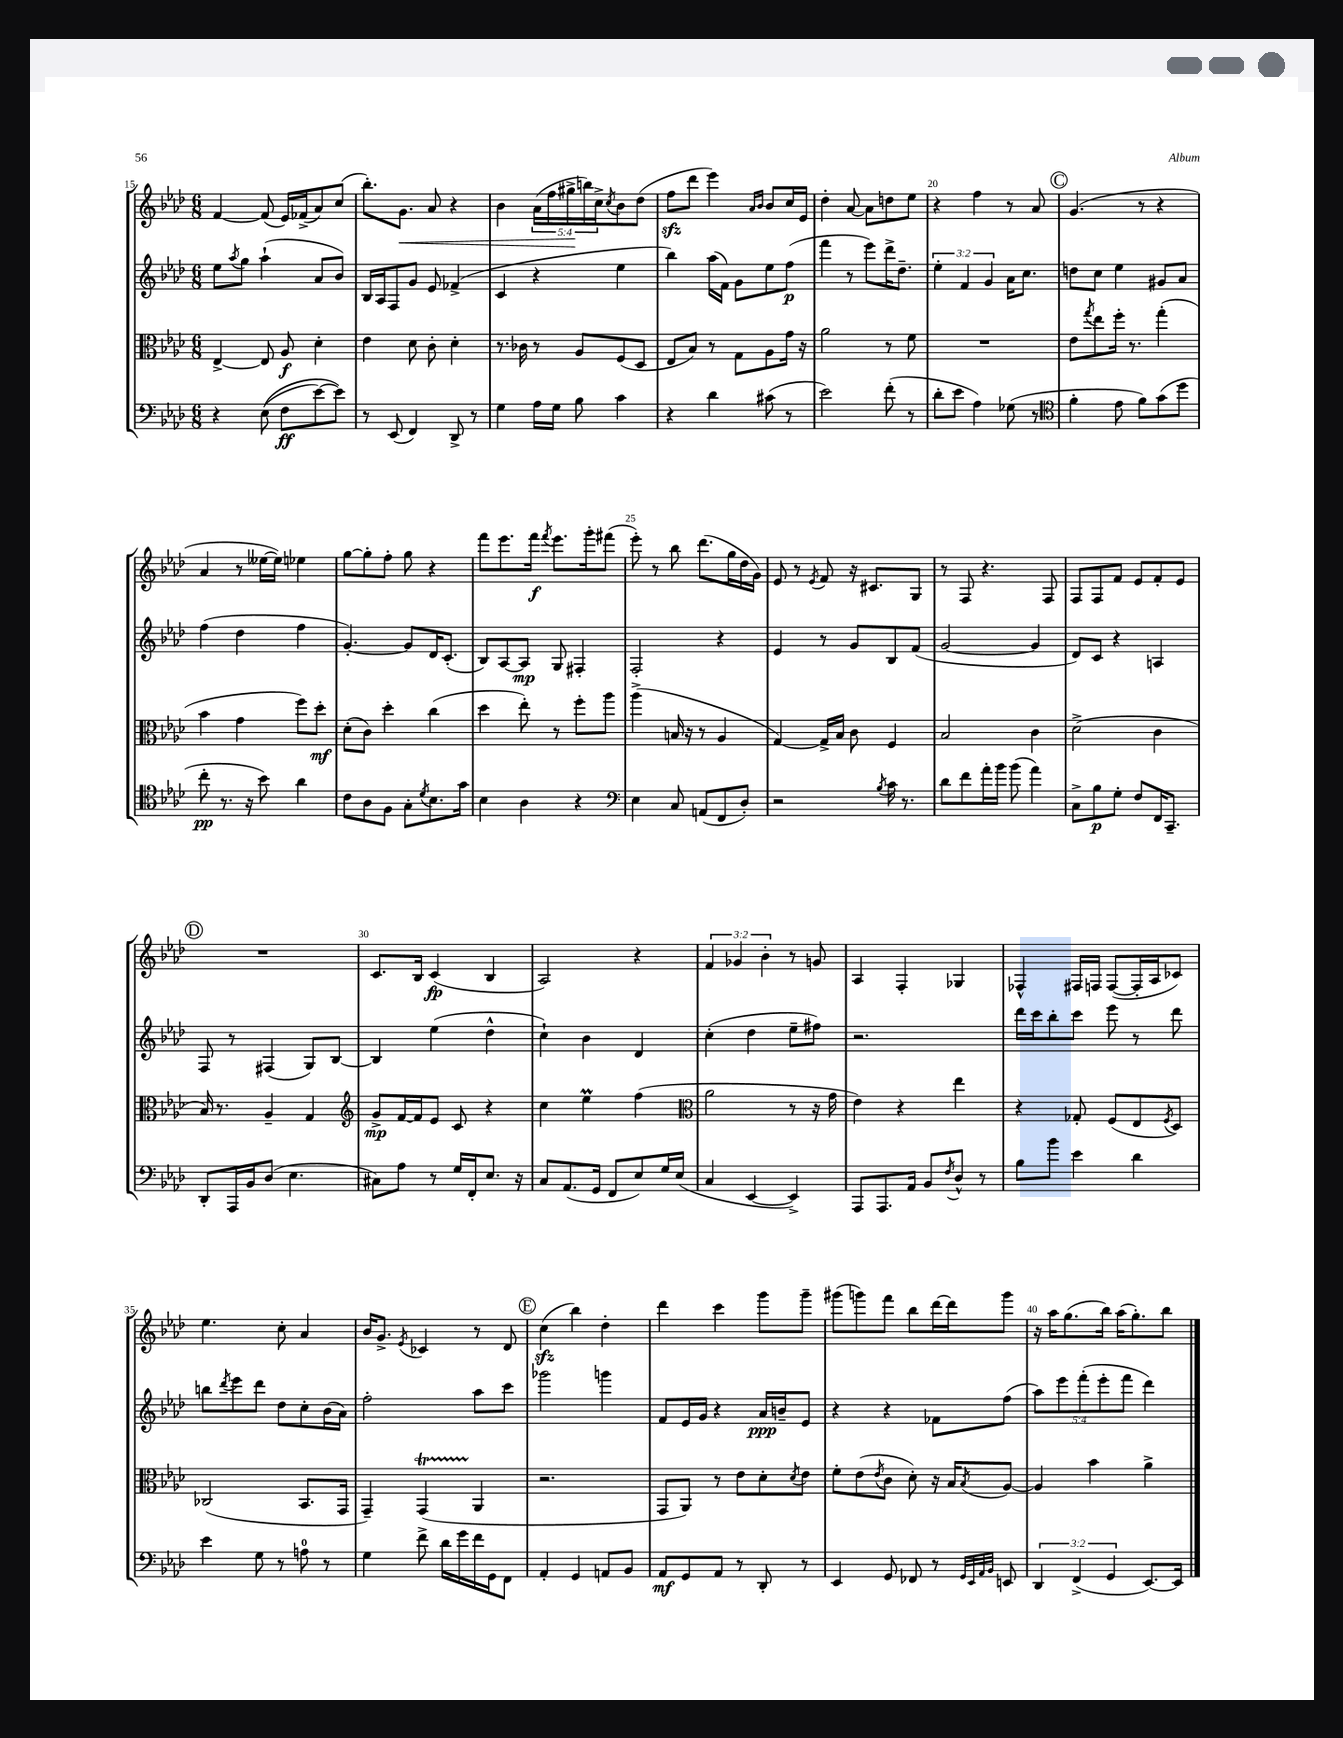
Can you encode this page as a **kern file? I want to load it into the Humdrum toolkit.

**kern	**dynam	**kern	**dynam	**kern	**dynam	**kern	**dynam
*part4	*part4	*part3	*part3	*part2	*part2	*part1	*part1
*staff4	*staff4	*staff3	*staff3	*staff2	*staff2	*staff1	*staff1
*clefF4	*	*clefC3	*	*clefG2	*	*clefG2	*
*k[b-e-a-d-]	*	*k[b-e-a-d-]	*	*k[b-e-a-d-]	*	*k[b-e-a-d-]	*
*M6/8	*	*M6/8	*	*M6/8	*	*M6/8	*
=15	=15	=15	=15	=15	=15	=15	=15
4r	.	[4E-^/	.	8ee-\L	.	[4f/	.
.	.	.	.	8qaa-/	.	.	.
.	.	.	.	8gg\J	.	.	.
((8E-\	.	8E-/]	.	(4aa-`\	.	(8f/]	.
8F\L	ff	8A-/	f	.	.	16e-/LL)	.
.	.	.	.	.	.	(16f-X^/J	.
[8e-\)	.	4d-'\	.	8a-/L	.	8a-/)	.
8e-\J])	.	.	.	8b-/J)	.	(8cc/J	.
=16	=16	=16	=16	=16	=16	=16	=16
8r	.	4e-\	.	16B-/LL	.	8.bb-'\L)	.
.	.	.	.	16A-/J	.	.	.
(8EE-/	.	.	.	8F/	.	.	.
!	!	!	!	!	!	!	!LO:HP:b
.	.	.	.	.	.	8.g\J	<
4FF/)	.	8d-\	.	8g/J	.	.	.
.	.	8c'\	.	8e-/	.	8a-/	.
8DD-^/	.	4d-'\	.	(4f-X^/	.	4r	.
8r	.	.	.	.	.	.	.
=17	=17	=17	=17	=17	=17	=17	=17
4G\	.	8.r	.	4c/	.	4b-\	.
.	.	16c-X\	.	.	.	.	.
16A-\LL	.	8r	.	4r	.	(20a-\LL	.
.	.	.	.	.	.	20ff\	.
16G\JJ	.	.	.	.	.	.	.
.	.	.	.	.	.	20gg#X^\	.
8B-\	.	8A-/L	.	.	.	.	.
.	.	.	.	.	.	20bbn\)	[
.	.	.	.	.	.	20cc^\J	.
.	.	.	.	.	.	8qcc/	.
4c\	.	(8F/	.	4ee-\	.	8b-\	.
.	.	8D-/J	.	.	.	(8dd-\J	.
=18	=18	=18	=18	=18	=18	=18	=18
4r	.	8E-/L	.	4bb-\)	.	8ffzz\L	.
.	.	8B-/J)	.	.	.	8ddd-\J	.
4d-\	.	8r	.	(16aa-\LL	.	4eee-\)	.
.	.	.	.	16f\JJ)	.	.	.
.	.	8G\L	.	8g\L	.	.	.
.	.	.	.	.	.	16qqa-/LL	.
.	.	.	.	.	.	16qqb-/JJ	.
(8c#X\	.	8A-\	.	8ee-\	.	8b-/L	.
8r	.	16g\Jk	.	(8ff\J	p	16cc/L	.
.	.	16r	.	.	.	16e-/JJ	.
=19	=19	=19	=19	=19	=19	=19	=19
2e-\)	.	2a-\	.	4fff\	.	4dd-'\	.
.	.	.	.	8r	.	[8a-/	.
.	.	.	.	8eee-\L)	.	8a-\L]	.
(8f'\	.	8r	.	16ddd-^\K	.	8ddn\	.
.	.	.	.	8.dd-~\J	.	.	.
8r	.	8f\	.	.	.	8ee-\J	.
=20	=20	=20	=20	=20	=20	=20	=20
8d-'\L	.	2.r	.	6ee-'\	.	4r	.
8e-\J	.	.	.	.	.	.	.
.	.	.	.	6f/	.	.	.
4A-\)	.	.	.	.	.	4ff\	.
.	.	.	.	6g/	.	.	.
(8G-X\	.	.	.	16a-\KL	.	8r	.
.	.	.	.	8.cc\J	.	.	.
8r	.	.	.	.	.	8a-/	.
!!LO:REH:place=s1:t=C
=21	=21	=21	=21	=21	=21	=21	=21
*clefC4	*	*	*	*	*	*	*
4f'\	.	8e-\L	.	8ddn\L	.	(4.g/	.
.	.	8qgg/	.	.	.	.	.
.	.	8ee-\	.	8cc\J	.	.	.
8e-\	.	16ff'\Jk	.	4ee-\	.	.	.
.	.	8.r	.	.	.	.	.
8f\L)	.	.	.	.	.	8r	.
(8g\	.	(4gg'\	.	8g#X/L	.	4r	.
8dd-\J	.	.	.	8a-/J	.	.	.
!!LO:LB:g=z
=22	=22	=22	=22	=22	=22	=22	=22
8cc'\	pp	4b-\	.	(4ff\	.	4a-/	.
8.r	.	.	.	.	.	.	.
.	.	4g\	.	4dd-\	.	8r	.
16r	.	.	.	.	.	.	.
8b-\)	.	.	.	.	.	[16ee--X\LL	.
.	.	.	.	.	.	16ee--\JJ])	.
4a-\	.	8ff\L)	.	4ff\	.	4ee-X\	.
.	.	8dd-'\J	mf	.	.	.	.
=23	=23	=23	=23	=23	=23	=23	=23
8c\L	.	(8d-'\L	.	[4.g'/)	.	[8gg\L	.
8A-\	.	8c\J)	.	.	.	8gg'\]	.
8F\J	.	4dd-'\	.	.	.	8ff'\J	.
8G'\L	.	.	.	8g/L]	.	8gg\	.
8qd-/	.	.	.	.	.	.	.
8.B-\	.	(4cc\	.	16d-/K	.	4r	.
.	.	.	.	(8.c'/J	.	.	.
16g\Jk	.	.	.	.	.	.	.
=24	=24	=24	=24	=24	=24	=24	=24
4B-\	.	4dd-\	.	8B-/L)	.	8fff\L	.
.	.	.	.	[8A-/	.	8.eee-\	.
4A-\	.	8ee-'\)	.	8A-/J]	mp	.	.
.	.	.	.	.	.	16fff\Jk	f
.	.	.	.	.	.	8qfff/	.
.	.	8r	.	8G/	.	8.eee-\L	.
4r	.	8ff'\L	.	4F#X'/	.	.	.
.	.	.	.	.	.	16ggg'\k	.
.	.	8aa-\J	.	.	.	(8fff#X\J	.
=25	=25	=25	=25	=25	=25	=25	=25
*clefF4	*	*	*	*	*	*	*
4E-\	.	(4aa-^\	.	2F'/	.	8eee-'\)	.
.	.	.	.	.	.	8r	.
8C/	.	16Bn/	.	.	.	8bb-\	.
.	.	16r	.	.	.	.	.
(8AAn/L	.	8r	.	.	.	(8.ddd-\L	.
8FF/	.	4A-/	.	4r	.	.	.
.	.	.	.	.	.	16gg\L	.
8D-'/J)	.	.	.	.	.	16dd-\	.
.	.	.	.	.	.	16g\JJ)	.
=26	=26	=26	=26	=26	=26	=26	=26
2r	.	[4G/)	.	4e-/	.	8e-/	.
.	.	.	.	.	.	8r	.
.	.	.	.	.	.	8qe-/	.
.	.	16G^/LL]	.	8r	.	8f/	.
.	.	16B-/JJ	.	.	.	.	.
.	.	8c\	.	8g/L	.	16r	.
.	.	.	.	.	.	8.c#X/L	.
8qB-/	.	.	.	.	.	.	.
16c\	.	4F/	.	8B-/	.	.	.
8.r	.	.	.	.	.	.	.
.	.	.	.	(8f/J	.	8G/J	.
=27	=27	=27	=27	=27	=27	=27	=27
8d-\L	.	2B-/	.	[2g/	.	8r	.
8f\	.	.	.	.	.	8F/	.
16a-'\L	.	.	.	.	.	4.r	.
16b-\JJ	.	.	.	.	.	.	.
(8b-\	.	.	.	.	.	.	.
4a-\)	.	4c\	.	4g/]	.	.	.
.	.	.	.	.	.	8F/	.
=28	=28	=28	=28	=28	=28	=28	=28
8C^\L	.	(2d-^\	.	8d-/L)	.	8F/L	.
8B-\	p	.	.	8c/J	.	8F/	.
8G'\J	.	.	.	4r	.	8f/J	.
8F/L	.	.	.	.	.	8e-/L	.
16FF/K	.	4c\	.	4An/	.	8f'/	.
8.CC~/J	.	.	.	.	.	.	.
.	.	.	.	.	.	8e-/J	.
!!LO:LB:g=z
!!LO:REH:place=s1:t=D
=29	=29	=29	=29	=29	=29	=29	=29
8DD-'/L	.	16B-/)	.	8F/	.	2.r	.
.	.	8.r	.	.	.	.	.
16AAA-/L	.	.	.	8r	.	.	.
16BB-/J	.	.	.	.	.	.	.
(8D-/J	.	4A-~/	.	(4F#X/	.	.	.
4.E-\	.	.	.	.	.	.	.
.	.	4G/	.	8G/L)	.	.	.
.	.	.	.	[8B-/J	.	.	.
=30	=30	=30	=30	=30	=30	=30	=30
*	*	*clefG2	*	*	*	*	*
8C#X\L)	.	8g^/L	mp	4B-/]	.	8.c/L	.
8A-\J	.	[16f/L	.	.	.	.	.
.	.	16f/J]	.	.	.	16B-/Jk	.
8r	.	8e-/J	.	(4ee-\	.	(4c/	fp
16G/LL	.	8c/	.	.	.	.	.
16FF'/J	.	.	.	.	.	.	.
8.E-/J	.	4r	.	4dd-^^\	.	4B-/	.
16r	.	.	.	.	.	.	.
=31	=31	=31	=31	=31	=31	=31	=31
8C/L	.	4cc\	.	4cc`\)	.	2A-/)	.
(8.AA-/	.	.	.	.	.	.	.
.	.	4ee-M\	.	4b-\	.	.	.
16GG/Jk	.	.	.	.	.	.	.
8FF/L	.	.	.	.	.	.	.
8E-/)	.	(4ff\	.	4d-/	.	4r	.
16G/L	.	.	.	.	.	.	.
(16E-/JJ	.	.	.	.	.	.	.
=32	=32	=32	=32	=32	=32	=32	=32
*	*	*clefC3	*	*	*	*	*
4C/	.	2a-\	.	(4cc'\	.	6f/	.
.	.	.	.	.	.	6g-X/	.
[4EE-/	.	.	.	4dd-\	.	.	.
.	.	.	.	.	.	6b-'\	.
4EE-^/])	.	8r	.	8ee-~\L	.	8r	.
.	.	16r	.	8ff#X\J)	.	8gn/	.
.	.	16g\	.	.	.	.	.
=33	=33	=33	=33	=33	=33	=33	=33
8AAA-/L	.	4e-\)	.	2.r	.	4A-/	.
8.AAA-/	.	.	.	.	.	.	.
.	.	4r	.	.	.	4F'/	.
16AA-/Jk	.	.	.	.	.	.	.
8BB-/L	.	.	.	.	.	.	.
8qF/	.	.	.	.	.	.	.
8D-^^/J	.	4ee-\	.	.	.	4G-X/	.
8r	.	.	.	.	.	.	.
=34	=34	=34	=34	=34	=34	=34	=34
8B-\L	.	4r	.	16ddd-\LL	.	4F-X^^/	.
.	.	.	.	16ccc\J	.	.	.
8b-\J	.	.	.	8bb-'\	.	.	.
4e-\	.	8G-X'/	.	8ccc\J	.	16F#X/LL	.
.	.	.	.	.	.	16Fn/JJ	.
.	.	(8F/L	.	8eee-\	.	([8F/L	.
4d-\	.	8E-/	.	8r	.	16F'/L]	.
.	.	.	.	.	.	16A-/J	.
.	.	8qF/	.	.	.	.	.
.	.	8D-/J)	.	8ddd-\	.	8c-X/J)	.
!!LO:LB:g=z
=35	=35	=35	=35	=35	=35	=35	=35
4e-\	.	(2C-X/	.	8bbn\L	.	4.ee-\	.
.	.	.	.	8qddd-/	.	.	.
.	.	.	.	8eee-\	.	.	.
8G\	.	.	.	8ddd-\J	.	.	.
8r	.	.	.	8dd-\L	.	8cc'\	.
8An\	.	8.BB-/L	.	8cc'\	.	4a-/	.
8r	.	.	.	(16b-\L	.	.	.
.	.	16GG/Jk	.	16a-\JJ)	.	.	.
=36	=36	=36	=36	=36	=36	=36	=36
4G\	.	4GG~/)	.	2ff'\	.	16b-/KL	.
.	.	.	.	.	.	8.g^/J	.
.	.	.	.	.	.	8qe-/	.
8f^\	.	(4GGt/	.	.	.	4c-X/	.
16d-\LL	.	.	.	.	.	.	.
16g\	.	.	.	.	.	.	.
16f\	.	4AA-/	.	8aa-\L	.	8r	.
16GG\J	.	.	.	.	.	.	.
8FF\J	.	.	.	8ccc\J	.	8d-/	.
!!LO:REH:place=s1:t=E
=37	=37	=37	=37	=37	=37	=37	=37
4AA-'/	.	2.r	.	2ggg-X\	.	(4cczz\	.
4GG/	.	.	.	.	.	4bb-\)	.
8AAn/L	.	.	.	4gggn\	.	4dd-'\	.
8BB-/J	.	.	.	.	.	.	.
=38	=38	=38	=38	=38	=38	=38	=38
8AA-/L	mf	8GG/L	.	8f/L	.	4ddd-\	.
8GG/	.	8AA-/J)	.	16e-/L	.	.	.
.	.	.	.	16g/JJ	.	.	.
8AA-/J	.	8r	.	4r	.	4ccc\	.
8r	.	8e-\L	.	.	.	.	.
8DD-'/	.	8d-'\	.	16a-/LL	ppp	8ggg\L	.
.	.	.	.	16bn~/J	.	.	.
.	.	8qd-/	.	.	.	.	.
8r	.	8e-\J	.	8e-/J	.	8ggg~\J	.
=39	=39	=39	=39	=39	=39	=39	=39
4EE-/	.	8f'\L	.	4r	.	(8ggg#X\L	.
.	.	(8e-\	.	.	.	8gggn\)	.
.	.	8qe-/	.	.	.	.	.
8GG/	.	8c\J	.	4r	.	8fff\J	.
8FF-X/	.	8d-'\)	.	.	.	8bb-\L	.
8r	.	16r	.	8f-X\L	.	[16ddd-\L	.
.	.	16B-/KL	.	.	.	16ddd-\J]	.
32qqGG/LLL	.	.	.	.	.	.	.
32qqEE-/	.	.	.	.	.	.	.
32qqAA-/	.	.	.	.	.	.	.
32qqBB-/JJJ	.	8qB-/	.	.	.	.	.
8EEn/	.	[8A-/J	.	(8ff\J	.	8ggg\J	.
=40	=40	=40	=40	=40	=40	=40	=40
6DD-/	.	4A-/]	.	10aa-\L)	.	16r	.
.	.	.	.	.	.	16aa-\KL	.
.	.	.	.	10eee-\	.	.	.
.	.	.	.	.	.	(8.gg\	.
(6FF^/	.	.	.	.	.	.	.
.	.	.	.	(10fff'\	.	.	.
.	.	4b-\	.	.	.	.	.
.	.	.	.	10eee-'\	.	.	.
.	.	.	.	.	.	16bb-\Jk)	.
6GG/	.	.	.	.	.	.	.
.	.	.	.	.	.	(16aa-\KL	.
.	.	.	.	10fff\J	.	.	.
.	.	.	.	.	.	8.gg'\)	.
[8.EE-/L)	.	4a-^\	.	4ddd-\)	.	.	.
.	.	.	.	.	.	8bb-\J	.
16EE-/Jk]	.	.	.	.	.	.	.
==	==	==	==	==	==	==	==
*-	*-	*-	*-	*-	*-	*-	*-
